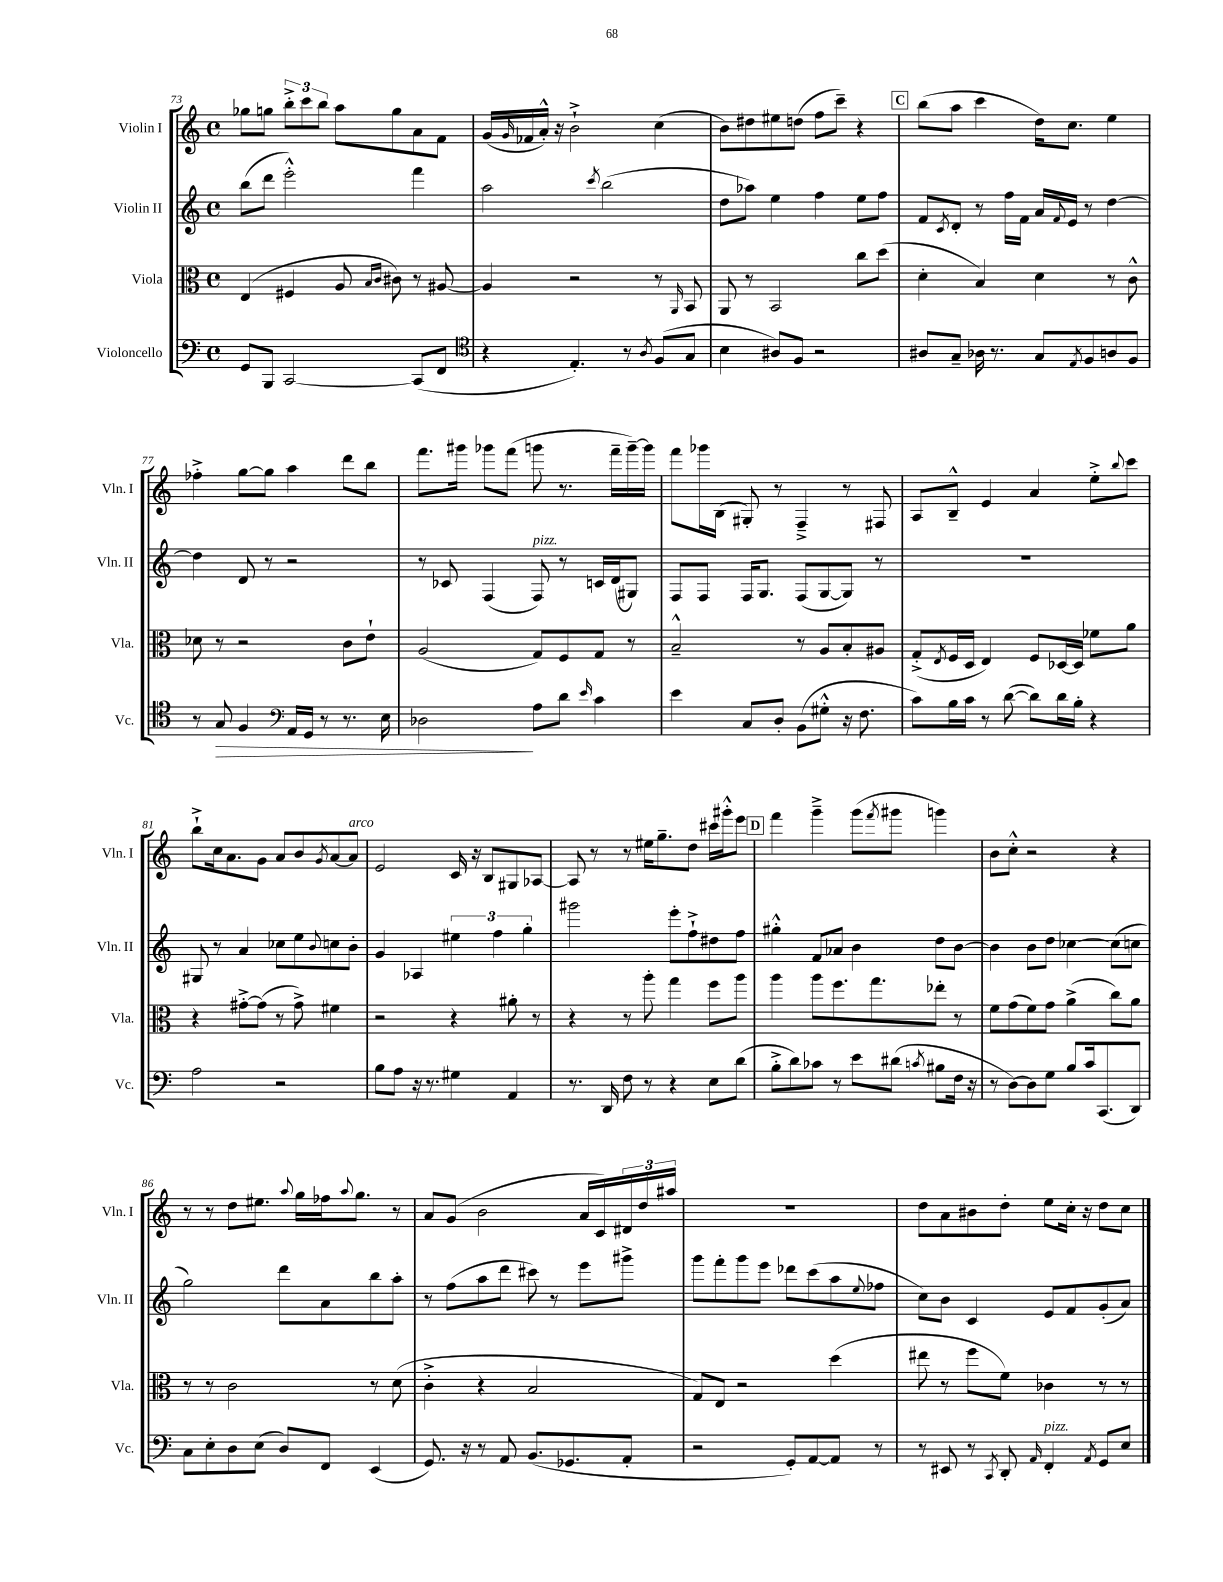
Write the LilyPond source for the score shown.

<<
\new StaffGroup <<
\new Staff = "s0" \with { instrumentName = "Violin I" shortInstrumentName = "Vln. I" } {
    \clef treble \key c \major \defaultTimeSignature \time 4/4
    ges''8 g''8 \tuplet 3/2 { b''8-.-> c'''8 b''8 } a''8 g''8 a'8 f'8 |
    g'16( \grace { g'16 } fes'16 a'16-.-^) r16 b'2-!-> c''4( |
    b'8) dis''8 eis''8 d''8( f''8 c'''8--) r4 |
    \mark \markup { \box "C" } b''8( a''8 c'''4 d''16) c''8. e''4 |
    fes''4-.-> g''8~ g''8 a''4 d'''8 b''8 |
    f'''8. gis'''16 ges'''8 f'''8( g'''8 r8. f'''16-- g'''16~--) g'''16 |
    f'''8 ges'''16 b16( gis8-.) r8 f4---> r8 fis8 |
    a8 b8---^ e'4 a'4 e''8-.-> \appoggiatura { b''8 } c'''8 |
    b''8-!-> c''16 a'8. g'8 a'8 b'8 \acciaccatura { g'8 } a'8~ a'8^\markup { \italic "arco" } |
    e'2 c'16 r16 b8 gis8 aes8~ |
    aes8 r8 r8 eis''16 g''8.-- d''8 cis'''16 gis'''16-.-^ e'''8 |
    \mark \markup { \box "D" } f'''4 g'''4---> g'''8( \acciaccatura { f'''8 } gis'''8 g'''4) |
    b'8 c''8-.-^ r2 r4 |
    r8 r8 d''8 eis''8. \appoggiatura { a''8 } g''16 fes''16 \appoggiatura { a''8 } g''8. r8 |
    a'8 g'8( b'2 a'16 c'16) \tuplet 3/2 { dis'16 d''16 ais''16 } |
    R1 |
    d''8 a'8 bis'8 d''8-. e''8 c''16-. r16 d''8 c''8 \bar "|." |
}
\new Staff = "s1" \with { instrumentName = "Violin II" shortInstrumentName = "Vln. II" } {
    \clef treble \key c \major \defaultTimeSignature \time 4/4
    b''8( d'''8 e'''2-.-^) f'''4 |
    a''2 \acciaccatura { c'''8 } b''2( |
    d''8 aes''8) e''4 f''4 e''8 f''8 |
    \mark \markup { \box "C" } f'8 \acciaccatura { c'8 } d'8-. r8 f''16 f'16 a'16 \appoggiatura { f'8 } e'16 r8 d''4~ |
    d''4 d'8 r8 r2 |
    r8 ces'8 f4( f8^\markup { \italic "pizz." }) r8 c'16 d'16( gis8) |
    f8 f8 f16 g8. f8( g8~ g8) r8 |
    R1 |
    gis8 r8 a'4 ces''8 e''8 \appoggiatura { b'8 } c''8 b'8-. |
    g'4 aes4 \tuplet 3/2 { eis''4 f''4 g''4-. } |
    gis'''2 e'''8-. f''8-!-> dis''8 f''8 |
    \mark \markup { \box "D" } gis''4-.-^ f'8 aes'8 b'4 d''8 b'8~ |
    b'4 b'8 d''8 ces''4~ ces''8( c''8 |
    g''2) d'''8 a'8 b''8 a''8-. |
    r8 f''8( a''8 d'''8 cis'''8) r8 e'''8 gis'''8-> |
    g'''8 f'''8-. g'''8 e'''8 des'''8 c'''8( a''8 \appoggiatura { e''8 } fes''8 |
    c''8) b'8 c'4 e'8 f'8 g'8-.( a'8) \bar "|." |
}
\new Staff = "s2" \with { instrumentName = "Viola" shortInstrumentName = "Vla." } {
    \clef alto \key c \major \defaultTimeSignature \time 4/4
    e4( fis4 a8 \grace { b16 c'16 } cis'8) r8 ais8~ |
    ais4 r2 r8 \grace { a,16 } b,8 |
    a,8 r8 b,2 c''8 d''8( |
    \mark \markup { \box "C" } d'4-. b4) d'4 r8 c'8-^ |
    des'8 r8 r2 c'8 e'8-! |
    a2( g8) f8 g8 r8 |
    b2---^ r8 a8 b8-. ais8 |
    g8-.->( \acciaccatura { e8 } f16 d16 e4) f8 des16~ des16 fes'8 a'8 |
    r4 gis'8~-.-> gis'8( r8 gis'8->) fis'4 |
    r2 r4 ais'8-. r8 |
    r4 r8 a''8-. g''4 f''8 a''8 |
    \mark \markup { \box "D" } a''4 a''8 f''8. g''8. ees''8-. r8 |
    f'8 g'8( f'8) g'8 a'4->( c''8) a'8 |
    r8 r8 c'2 r8 d'8( |
    c'4-.-> r4 b2 |
    g8) e8 r2 d''4( |
    eis''8 r8 f''8 f'8) ces'4 r8 r8 \bar "|." |
}
\new Staff = "s3" \with { instrumentName = "Violoncello" shortInstrumentName = "Vc." } {
    \clef bass \key c \major \defaultTimeSignature \time 4/4
    g,8 b,,8 c,2~ c,8( f,8 |
    \clef tenor r4 e4.-.) r8 \acciaccatura { a8 } f8( g8 |
    b4 ais8) f8 r2 |
    \mark \markup { \box "C" } ais8 g8-- aes16 r8. g8 \acciaccatura { e8 } f8 a8 f8 |
    r8 g8\> f4 \clef bass a,16 g,16 r8 r8. e16 |
    des2\! a8 d'8 \grace { e'16 } c'4 |
    e'4 c8 d8-. b,8( gis8-.-^ r16 f8. |
    c'8) b16 c'16 r8 d'8~( d'8) d'16 b16-. r4 |
    a2 r2 |
    b8 a8 r16 r8. gis4 a,4 |
    r8. d,16 f8 r8 r4 e8 d'8( |
    \mark \markup { \box "D" } b8-.-> d'8) ces'8 r8 e'8 dis'8( \acciaccatura { c'8 } bis8 f16 r16 |
    r8 d8~) d8 g8 b8 c'16 c,8.( d,8) |
    c8 e8-. d8 e8( d8) f,8 e,4( |
    g,8.) r16 r8 a,8 b,8.( ges,8. a,8-. |
    r2 g,8-.) a,8~ a,8 r8 |
    r8 eis,8 r8 \acciaccatura { c,8 } d,8-. \grace { a,16 } f,4-.^\markup { \italic "pizz." } \acciaccatura { a,8 } g,8 e8 \bar "|." |
}
>>
>>
\layout { \context { \Score currentBarNumber = #73 } }
